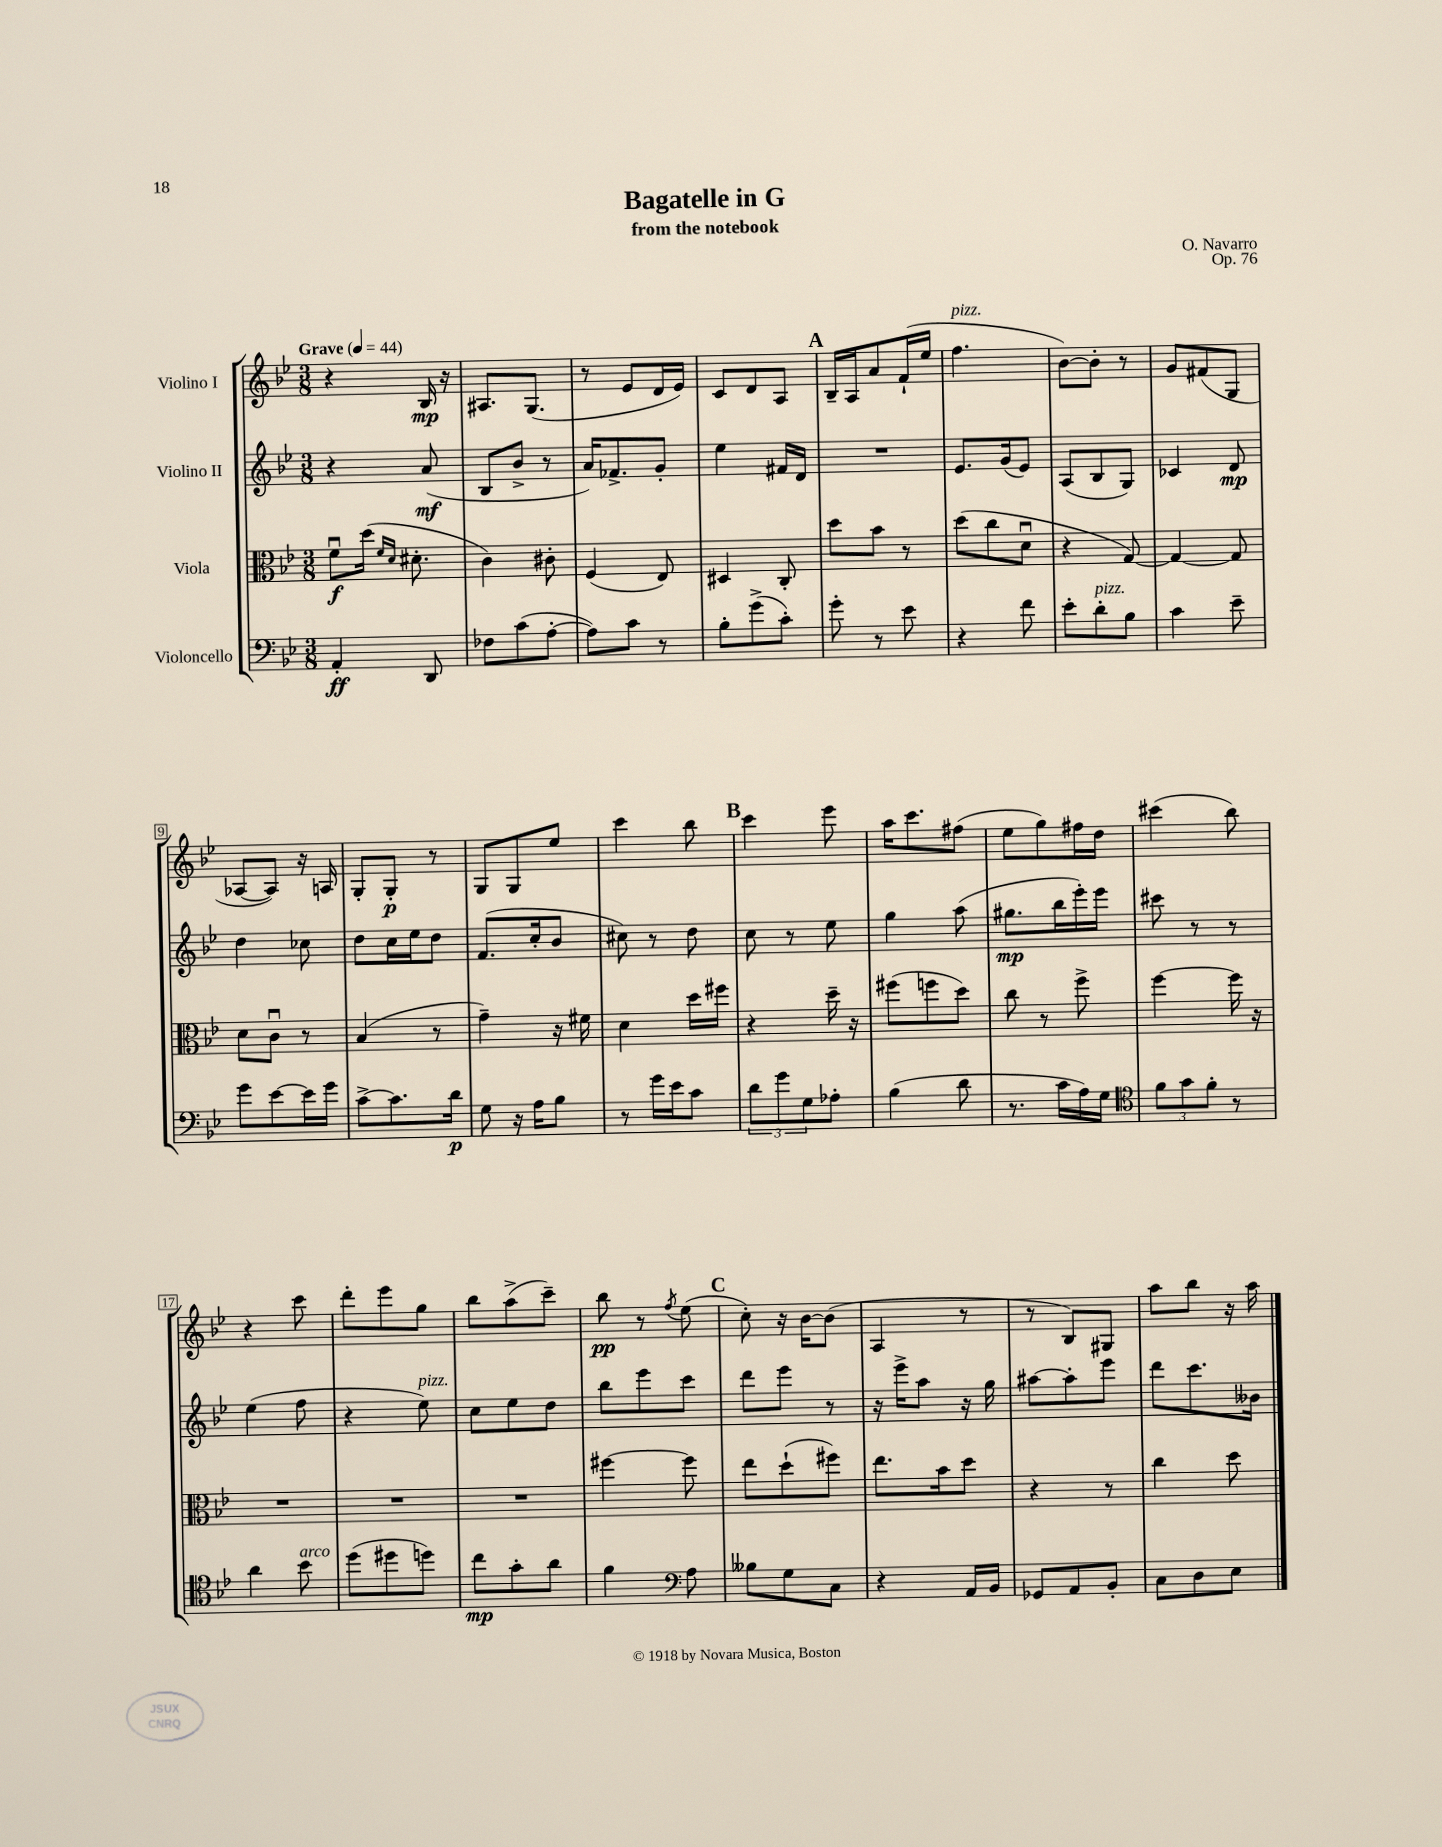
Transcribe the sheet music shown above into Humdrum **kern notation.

**kern	**dynam	**kern	**dynam	**kern	**dynam	**kern	**dynam
*part4	*part4	*part3	*part3	*part2	*part2	*part1	*part1
*staff4	*staff4	*staff3	*staff3	*staff2	*staff2	*staff1	*staff1
*I"Violoncello	*	*I"Viola	*	*I"Violino II	*	*I"Violino I	*
*clefF4	*	*clefC3	*	*clefG2	*	*clefG2	*
*k[b-e-]	*	*k[b-e-]	*	*k[b-e-]	*	*k[b-e-]	*
*M3/8	*	*M3/8	*	*M3/8	*	*M3/8	*
*MM44	*	*MM44	*	*MM44	*	*MM44	*
=1	=1	=1	=1	=1	=1	=1	=1
!	!	!	!	!	!	!LO:TX:a:B:t=Grave	!
4AA'/	ff	8fu\L	f	4r	.	4r	.
.	.	(16dd\Jk	.	.	.	.	.
.	.	16qqf/LL	.	.	.	.	.
.	.	16qqd/JJ	.	.	.	.	.
.	.	8.d#X'\	.	.	.	.	.
8DD/	.	.	.	(8a/	mf	16B-/	mp
.	.	.	.	.	.	16r	.
=2	=2	=2	=2	=2	=2	=2	=2
8F-X\L	.	4c\)	.	8B-/L	.	8.A#X/L	.
(8c\	.	.	.	8b-^/J	.	.	.
.	.	.	.	.	.	(8.G/J	.
[8A'\J	.	8c#X'\	.	8r	.	.	.
=3	=3	=3	=3	=3	=3	=3	=3
8A\L])	.	(4F/	.	16a/KL)	.	8r	.
.	.	.	.	8.f-X^/	.	.	.
8c\J	.	.	.	.	.	8e-/L	.
8r	.	8E-/)	.	8g'/J	.	16d/L	.
.	.	.	.	.	.	16e-/JJ)	.
=4	=4	=4	=4	=4	=4	=4	=4
8B-'\L	.	4D#X/	.	4ee-\	.	8c/L	.
(8g^\	.	.	.	.	.	8d/	.
8c'\J)	.	8C'/	.	16f#X/LL	.	8A/J	.
.	.	.	.	16d/JJ	.	.	.
!!LO:REH:place=s1:t=A
=5	=5	=5	=5	=5	=5	=5	=5
8g'\	.	8dd\L	.	4.r	.	16B-~/LL	.
.	.	.	.	.	.	16A/J	.
8r	.	8b-\J	.	.	.	8a/	.
8e-\	.	8r	.	.	.	(16f`/L	.
.	.	.	.	.	.	16ee-/JJ	.
=6	=6	=6	=6	=6	=6	=6	=6
!	!	!	!	!	!	!LO:TX:a:i:t=pizz.	!
4r	.	(8dd\L	.	8.e-/L	.	4.ff\	.
.	.	8cc\	.	.	.	.	.
.	.	.	.	(16g/k	.	.	.
8f\	.	8du\J	.	8e-/J)	.	.	.
=7	=7	=7	=7	=7	=7	=7	=7
8e-'\L	.	4r	.	(8A/L	.	[8b-\L)	.
!LO:TX:a:i:t=pizz.	!	!	!	!	!	!	!
8d'\	.	.	.	8B-/	.	8b-'\J]	.
8B-\J	.	[8G/)	.	8G/J)	.	8r	.
=8	=8	=8	=8	=8	=8	=8	=8
4c\	.	4G/_	.	4c-X/	.	8g/L	.
.	.	.	.	.	.	(8f#X/	.
8e-~\	.	8G/]	.	8d/	mp	8G/J	.
!!LO:LB:g=z
=9	=9	=9	=9	=9	=9	=9	=9
8g\L	.	8d\L	.	4dd\	.	[8A-X/L	.
[8e-\	.	8cu\J	.	.	.	8A-/J])	.
16e-\L]	.	8r	.	8cc-X\	.	16r	.
16g\JJ	.	.	.	.	.	16An/	.
=10	=10	=10	=10	=10	=10	=10	=10
[8c^\L	.	(4B-/	.	8dd\L	.	8G'/L	.
8.c\]	.	.	.	16cc\L	.	8G'/J	p
.	.	.	.	16ee-\J	.	.	.
.	.	8r	.	8dd\J	.	8r	.
16d\Jk	p	.	.	.	.	.	.
=11	=11	=11	=11	=11	=11	=11	=11
8G\	.	4g~\)	.	(8.f/L	.	8G/L	.
16r	.	.	.	.	.	8G/	.
16A\KL	.	.	.	16cc'/k	.	.	.
8B-\J	.	16r	.	8b-/J	.	8ee-/J	.
.	.	16f#X\	.	.	.	.	.
=12	=12	=12	=12	=12	=12	=12	=12
8r	.	4d\	.	8cc#X\)	.	4ccc\	.
16g\LL	.	.	.	8r	.	.	.
16e-\J	.	.	.	.	.	.	.
8c\J	.	16dd\LL	.	8dd\	.	8bb-\	.
.	.	16ff#X\JJ	.	.	.	.	.
!!LO:REH:place=s1:t=B
=13	=13	=13	=13	=13	=13	=13	=13
12d\L	.	4r	.	8cc\	.	4ccc\	.
12g\	.	.	.	.	.	.	.
.	.	.	.	8r	.	.	.
12G\	.	.	.	.	.	.	.
8A-X'\J	.	16dd~\	.	8ee-\	.	8eee-\	.
.	.	16r	.	.	.	.	.
=14	=14	=14	=14	=14	=14	=14	=14
(4B-\	.	(8ff#X\L	.	4gg\	.	16aa\KL	.
.	.	.	.	.	.	8.ccc\	.
.	.	8ffn\	.	.	.	.	.
8d\	.	8dd\J)	.	(8aa\	.	(8ff#X\J	.
=15	=15	=15	=15	=15	=15	=15	=15
8.r	.	8cc\	.	8.gg#X\L	mp	8ee-\L	.
.	.	8r	.	.	.	8gg\)	.
16c\LL	.	.	.	16bb-\L	.	.	.
16A\)	.	8ff^\	.	16eee-'\)	.	16ff#X\L	.
16G\JJ	.	.	.	16eee-\JJ	.	16dd\JJ	.
=16	=16	=16	=16	=16	=16	=16	=16
*clefC4	*	*	*	*	*	*	*
12f\L	.	[4ff\	.	8ccc#X\	.	(4ccc#X\	.
12g\	.	.	.	.	.	.	.
.	.	.	.	8r	.	.	.
12f'\J	.	.	.	.	.	.	.
8r	.	16ff\]	.	8r	.	8bb-\)	.
.	.	16r	.	.	.	.	.
!!LO:LB:g=z
=17	=17	=17	=17	=17	=17	=17	=17
4a\	.	4.r	.	(4ee-\	.	4r	.
!LO:TX:a:i:t=arco	!	!	!	!	!	!	!
8b-\	.	.	.	8ff\	.	8ccc\	.
=18	=18	=18	=18	=18	=18	=18	=18
(8dd\L	.	4.r	.	4r	.	8ddd'\L	.
8dd#X\	.	.	.	.	.	8eee-\	.
!	!	!	!	!LO:TX:a:i:t=pizz.	!	!	!
8ddn\J)	.	.	.	8ee-\)	.	8gg\J	.
=19	=19	=19	=19	=19	=19	=19	=19
8cc\L	mp	4.r	.	8cc\L	.	8bb-\L	.
8g'\	.	.	.	8ee-\	.	(8aa^\	.
8a\J	.	.	.	8dd\J	.	8ccc~\J)	.
=20	=20	=20	=20	=20	=20	=20	=20
4f\	.	[4ff#X\	.	8bb-\L	.	8bb-\	pp
.	.	.	.	8eee-\	.	8r	.
*clefF4	*	*	*	*	*	*	*
.	.	.	.	.	.	8qff/	.
8A\	.	8ff#\]	.	8ccc\J	.	(8ee-\	.
!!LO:REH:place=s1:t=C
=21	=21	=21	=21	=21	=21	=21	=21
8B--X\L	.	8ee-\L	.	8ddd\L	.	8cc'\)	.
8G\	.	(8dd`\	.	8eee-\J	.	16r	.
.	.	.	.	.	.	[16b-\KL	.
8C\J	.	8ff#X\J)	.	8r	.	(8b-\J]	.
=22	=22	=22	=22	=22	=22	=22	=22
4r	.	8.ee-\L	.	16r	.	4A/	.
.	.	.	.	16eee-^\KL	.	.	.
.	.	.	.	8aa\J	.	.	.
.	.	16b-\k	.	.	.	.	.
16AA/LL	.	8dd\J	.	16r	.	8r	.
16BB-/JJ	.	.	.	16gg\	.	.	.
=23	=23	=23	=23	=23	=23	=23	=23
8GG-X/L	.	4r	.	[8aa#X\L	.	8r	.
8AA/	.	.	.	8aa#'\]	.	8B-/L)	.
8BB-'/J	.	8r	.	8eee-\J	.	8G#X/J	.
=24	=24	=24	=24	=24	=24	=24	=24
8C\L	.	4cc\	.	8ddd\L	.	8aa\L	.
8D\	.	.	.	8.ccc\	.	8bb-\J	.
8E-\J	.	8dd\	.	.	.	16r	.
.	.	.	.	16b--X\Jk	.	16aa\	.
==	==	==	==	==	==	==	==
*-	*-	*-	*-	*-	*-	*-	*-
